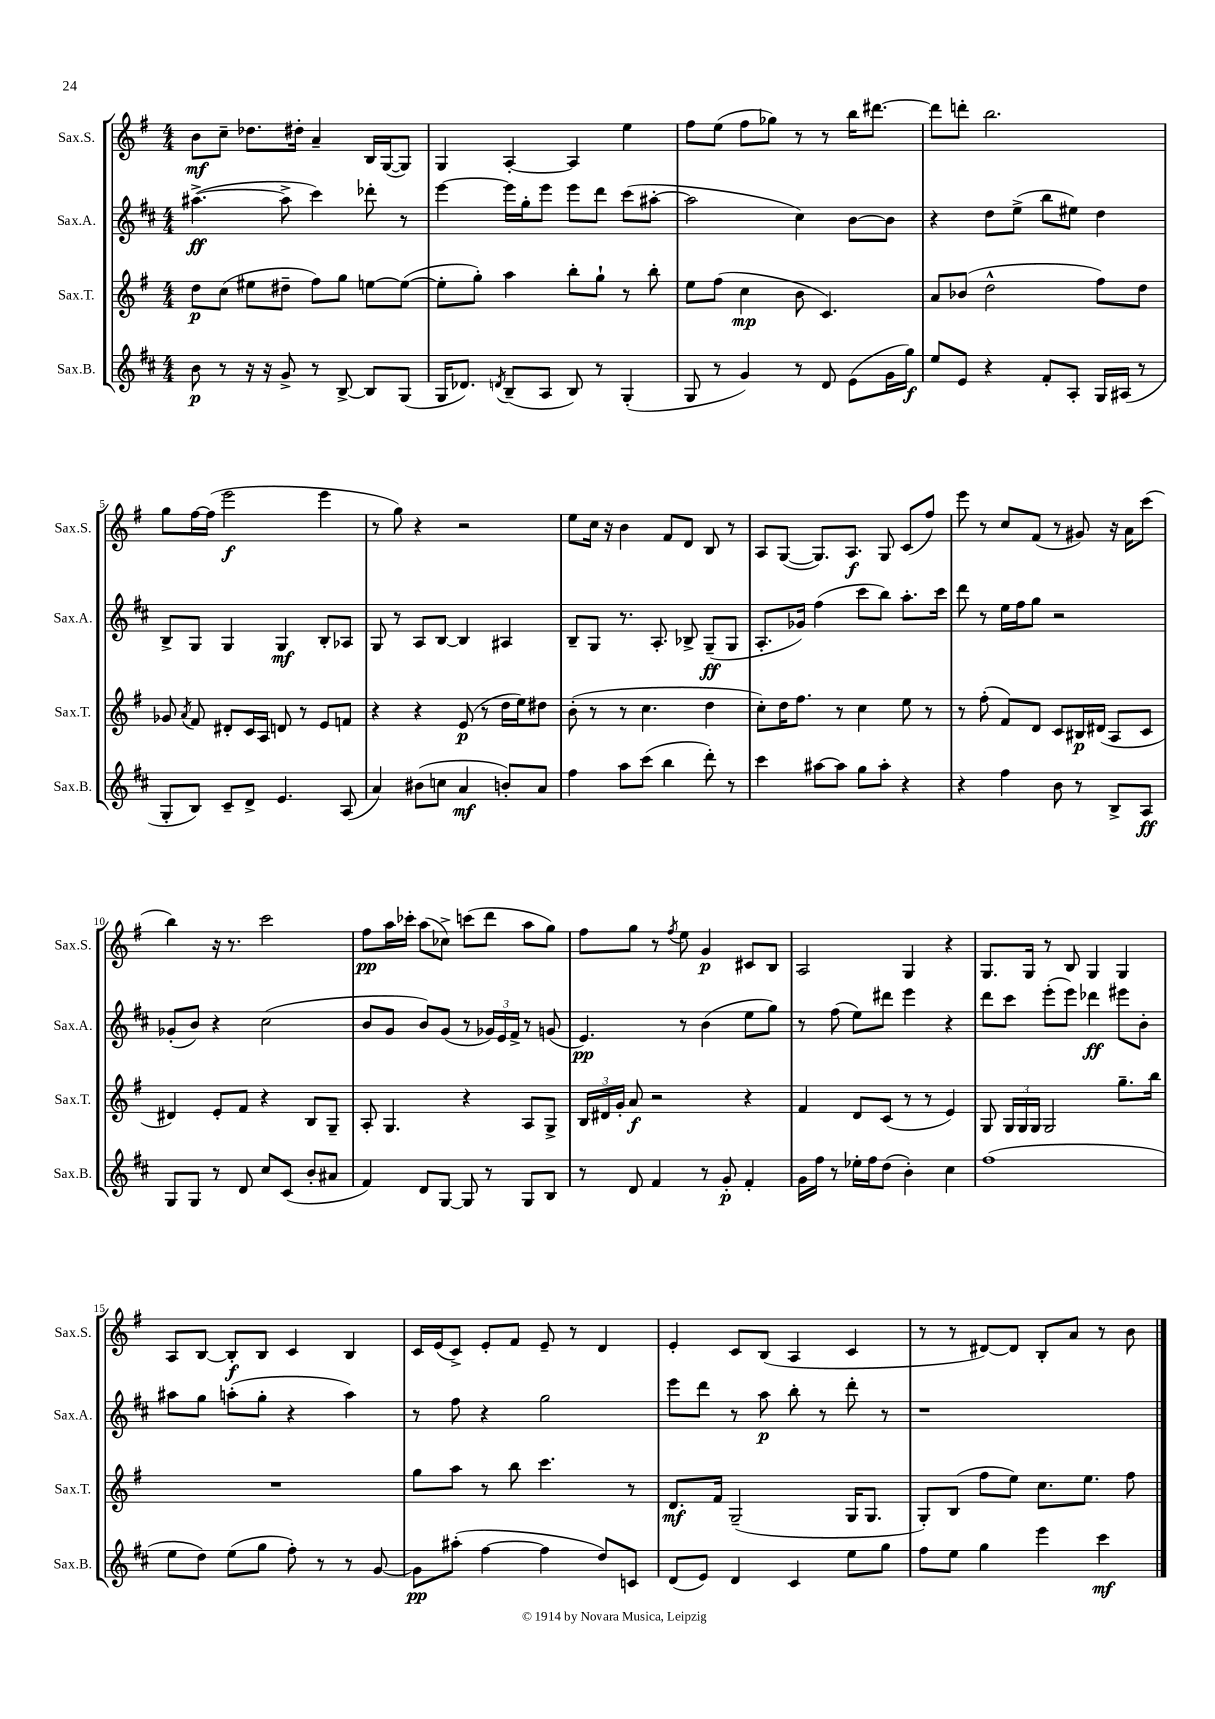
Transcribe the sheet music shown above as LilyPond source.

<<
\new StaffGroup <<
\new Staff = "s0" \with { instrumentName = "Sax.S." shortInstrumentName = "Sax.S." } {
    \clef treble \key g \major \numericTimeSignature \time 4/4
    \autoBeamOff b'8[\mf c''8]-- des''8.[ dis''16]-. a'4-- b16[ g16~( g8]) |
    g4 a4~-. a4 e''4 |
    fis''8[ e''8]( fis''8[ ges''8]) r8 r8 b''16[ dis'''8.]~ |
    dis'''8[ d'''8]-. b''2. |
    g''8[ fis''16~ fis''16]( e'''2\f e'''4 |
    r8 g''8) r4 r2 |
    e''8[ c''16] r16 b'4 fis'8[ d'8] b8 r8 |
    a8[ g8]~( g8.[) a8.]\f g8 c'8[( fis''8]) |
    e'''8 r8 c''8[ fis'8]( r8 gis'8) r16 a'16[ c'''8]( |
    b''4) r16 r8. c'''2 |
    fis''8[\pp a''16 ces'''16]-. a''8[( ces''8]->) c'''8[( d'''8] a''8[ g''8]) |
    fis''8[ g''8] r8 \acciaccatura { fis''8 } e''8 g'4\p cis'8[ b8] |
    a2 g4 r4 |
    g8.[ g16] r8 b8 g4 g4 |
    a8[ b8]~ b8[-.\f b8] c'4 b4 |
    c'16[ e'16( c'8]->) e'8[-. fis'8] e'8-- r8 d'4 |
    e'4-. c'8[ b8]( a4 c'4 |
    r8 r8 dis'8[~) dis'8] b8[-. a'8] r8 b'8 \bar "|." |
}
\new Staff = "s1" \with { instrumentName = "Sax.A." shortInstrumentName = "Sax.A." } {
    \clef treble \key d \major \numericTimeSignature \time 4/4
    \autoBeamOff ais''4.~->\ff( ais''8-> cis'''4) des'''8-. r8 |
    e'''4~ e'''16[ g''16-. e'''8] e'''8[ d'''8] cis'''8[( ais''8]~-. |
    ais''2 cis''4) b'8[~ b'8] |
    r4 d''8[ e''8]->( b''8[ eis''8]) d''4 |
    b8[-> g8] g4 g4\mf b8[-. aes8] |
    g8 r8 a8[ b8]~ b4 ais4 |
    b8[-- g8] r8. a8.-. bes8-> g8[--\ff( g8] |
    a8.[-. ges'16]) fis''4( cis'''8[ b''8]) a''8.[-. cis'''16] |
    d'''8 r8 e''16[ fis''16 g''8] r2 |
    ges'8[-.( b'8]) r4 cis''2( |
    b'8[ g'8] b'8[) g'8]( r8 \tuplet 3/2 { ges'16[) e'16 fis'16]-> } r8 g'8( |
    e'4.\pp) r8 b'4( e''8[ g''8]) |
    r8 fis''8( e''8[) dis'''8] e'''4 r4 |
    d'''8[ cis'''8] e'''8[-.( e'''8]) des'''4\ff eis'''8[ b'8]-. |
    ais''8[ g''8] a''8[-.( g''8]-. r4 a''4) |
    r8 fis''8 r4 g''2 |
    e'''8[ d'''8] r8 a''8\p b''8-. r8 d'''8-. r8 |
    r1 \bar "|." |
}
\new Staff = "s2" \with { instrumentName = "Sax.T." shortInstrumentName = "Sax.T." } {
    \clef treble \key g \major \numericTimeSignature \time 4/4
    \autoBeamOff d''8[\p c''8]( eis''8[ dis''8]-- fis''8[) g''8] e''8[~ e''8]~( |
    e''8[-. g''8]-.) a''4 b''8[-. g''8]-! r8 b''8-. |
    e''8[ fis''8]( c''4\mp b'8 c'4.) |
    a'8[ bes'8]( d''2-^ fis''8[) d''8] |
    ges'8 \acciaccatura { a'8 } fis'8 dis'8[-. c'16 a16] d'8 r8 e'8[ f'8] |
    r4 r4 e'8\p( r8 d''16[ e''16) dis''8] |
    b'8-.( r8 r8 c''4. d''4 |
    c''8[-.) d''16 fis''8.] r8 c''4 e''8 r8 |
    r8 fis''8-.( fis'8[) d'8] c'8[ bis16\p dis'16]( a8[ c'8] |
    dis'4) e'8[-. fis'8] r4 b8[ g8]-- |
    a8-. g4. r4 a8[ g8]-> |
    \tuplet 3/2 { b16[ dis'16 g'16]-. } a'8\f r2 r4 |
    fis'4 d'8[ c'8]( r8 r8 e'4) |
    g8 \tuplet 3/2 { g16[ g16 g16] } g2 g''8.[-- b''16] |
    R1 |
    g''8[ a''8] r8 b''8 c'''4. r8 |
    d'8.[\mf fis'16] g2--( g16[ g8.] |
    g8[-.) b8]( fis''8[ e''8]) c''8.[ e''8.] fis''8 \bar "|." |
}
\new Staff = "s3" \with { instrumentName = "Sax.B." shortInstrumentName = "Sax.B." } {
    \clef treble \key d \major \numericTimeSignature \time 4/4
    \autoBeamOff b'8\p r8 r16 r16 g'8-> r8 b8~-> b8[ g8]( |
    g16[ des'8.]) \acciaccatura { d'8 } b8[--( a8] b8) r8 g4-.( |
    g8 r8 g'4) r8 d'8 e'8[( g'16 g''16]\f) |
    e''8[ e'8] r4 fis'8[-. a8]-. g16[ ais16]( r8 |
    g8[-. b8]) cis'8[-- d'8]-> e'4. a8( |
    a'4) bis'8[( c''8] a'4\mf b'8[-.) a'8] |
    fis''4 a''8[ cis'''8]( b''4 d'''8-.) r8 |
    cis'''4 ais''8[~ ais''8] g''8[ ais''8]-. r4 |
    r4 fis''4 b'8 r8 b8[-> a8]\ff |
    g8[ g8] r8 d'8 cis''8[ cis'8]( b'8[-. ais'8] |
    fis'4) d'8[ g8]~ g8 r8 g8[ b8] |
    r8 d'8 fis'4 r8 g'8-.\p fis'4-. |
    g'16[ fis''16] r8 ees''16[-. fis''16 d''8]( b'4-.) cis''4 |
    fis''1( |
    e''8[ d''8]) e''8[( g''8] fis''8-.) r8 r8 g'8~ |
    g'8[\pp ais''8]-.( fis''4~ fis''4 d''8[) c'8] |
    d'8[( e'8]) d'4 cis'4 e''8[ g''8] |
    fis''8[ e''8] g''4 e'''4 cis'''4\mf \bar "|." |
}
>>
>>
